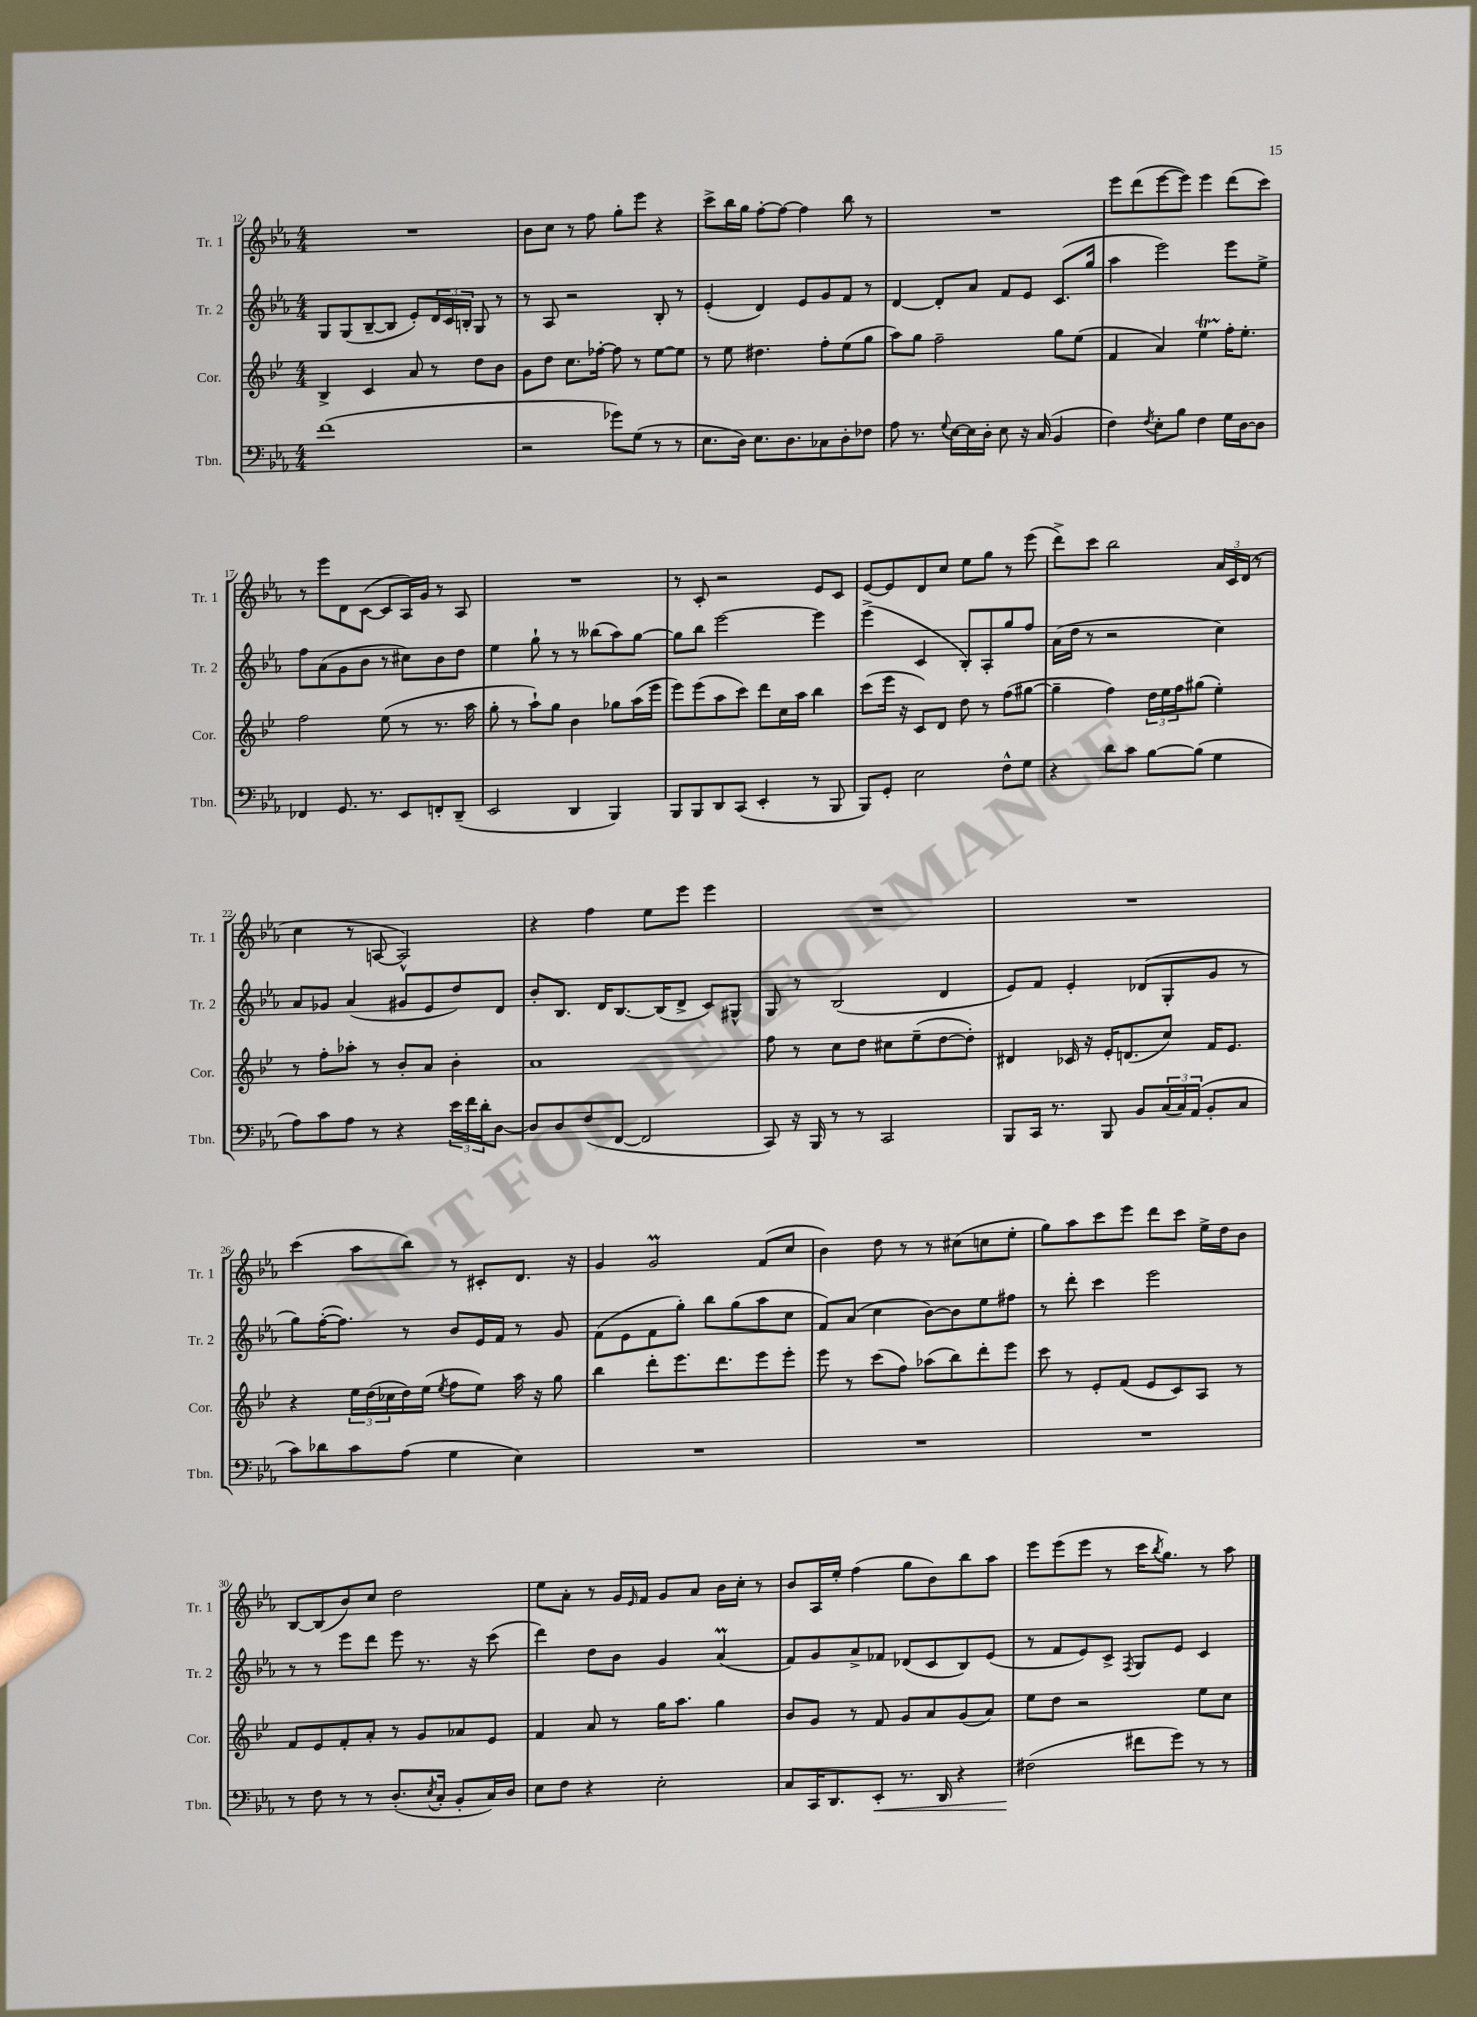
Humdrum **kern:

**kern	**dynam	**kern	**kern	**kern
*part4	*part4	*part3	*part2	*part1
*staff4	*staff4	*staff3	*staff2	*staff1
*I"Tbn.	*	*I"Cor.	*I"Tr. 2	*I"Tr. 1
*I'Tbn.	*	*I'Cor.	*I'Tr. 2	*I'Tr. 1
*clefF4	*	*clefG2	*clefG2	*clefG2
*k[b-e-a-]	*	*k[b-e-]	*k[b-e-a-]	*k[b-e-a-]
*M4/4	*	*M4/4	*M4/4	*M4/4
=12	=12	=12	=12	=12
(1f	.	4B-^/	8G/L	1r
.	.	.	(8G/	.
.	.	4c/	[8B-~/	.
.	.	.	8B-/J]	.
.	.	8a/	8e-'/L)	.
.	.	8r	24d/L	.
.	.	.	24c/	.
.	.	.	24Bn'/JJ	.
.	.	8dd\L	8G/	.
.	.	8b-\J	8r	.
=13	=13	=13	=13	=13
2r	.	8g\L	8r	8b-\L
.	.	8dd\J	8A-/	8cc\J
.	.	8.cc\L	2r	8r
.	.	.	.	8ff\
.	.	[16ff-X'\Jk	.	.
8g-X\L)	.	8ff-\]	.	8gg'\L
(8G\J	.	8r	.	8eee-\J
8r	.	[8ee-\L	8B-'/	4r
8r	.	8ee-\J]	8r	.
=14	=14	=14	=14	=14
8.E-\L	.	8r	(4e-'/	8ccc^\L
.	.	8ee-\	.	16bb-\L
16D\Jk)	.	.	.	16gg\JJ
8.E-\L	.	4.dd#X\	4d/)	[8ff'\L
.	.	.	.	8ff\J_
8.D\	.	.	.	.
.	.	.	8e-/L	4ff\]
8C-X\	.	8ff'\L	8g/	.
8D'\	.	(8ee-\	8f/J	8bb-\
8F-X\J	.	8gg\J	8r	8r
=15	=15	=15	=15	=15
8A-\	.	8aa\L)	[4d/	1r
8.r	.	8gg\J	.	.
.	.	2ff~\	8d'/L]	.
8qqG/	.	.	.	.
[16E-\LL	.	.	.	.
16E-\]	.	.	8a-/J	.
16D'\JJ	.	.	.	.
8E-\	.	.	8f/L	.
16r	.	.	8e-/J	.
(16C/	.	.	.	.
4BB-/	.	8gg\L	(8.c/L	.
.	.	(8ee-\J	.	.
.	.	.	16gg/Jk	.
=16	=16	=16	=16	=16
4F\)	.	4f/	4aa-\	8eee-\L
.	.	.	.	(8ddd\
8qF/	.	.	.	.
8E-'\L	.	4a/)	2eee-\)	[8eee-\
8B-\J	.	.	.	8eee-\J])
4F\	.	4ee-T\	.	4eee-\
16G\LL	.	16ff'\KL	8eee-\L	(8ddd\L
[16D\J	.	8.ee-'\J	.	.
8D\J]	.	.	8ee-^\J	8ccc\J)
!!LO:LB:g=z
=17	=17	=17	=17	=17
4FF-X/	.	2ff\	8ff\L	8r
.	.	.	(8a-\	8eee-\L
8.GG/	.	.	8g\	8d\
.	.	.	8b-\J	([8c\J
8.r	.	.	.	.
.	.	(8ee-\	8r	8c/L]
8EE-/L	.	8r	8cc#X\L)	16A-/L)
.	.	.	.	16g/JJ
8FFn'/	.	8.r	8b-\	8r
(8DD~/J	.	.	8dd\J	8A-/
.	.	16aa\	.	.
=18	=18	=18	=18	=18
2EE-/	.	8gg'\	4ee-\	1r
.	.	8r	.	.
.	.	8aa`\L)	8gg`\	.
.	.	8gg\J	8r	.
4DD/	.	4b-\	8r	.
.	.	.	(8bb--X\L	.
4BBB-/)	.	8gg-X\L	8aa-\)	.
.	.	(16aa\L	[8gg\J	.
.	.	16eee-\JJ	.	.
=19	=19	=19	=19	=19
8BBB-/L	.	8eee-\L)	8gg\L]	8r
8BBB-/	.	(8eee-\	8bb-\J	8c'/
8DD/	.	8aa\	[2eee-\	2r
(8CC/J	.	8ccc\J)	.	.
4EE-'/	.	8ddd\L	.	.
.	.	16cc\L	.	.
.	.	16aa\JJ	.	.
8r	.	4bb-\	4eee-\]	8e-/L
8BBB-/	.	.	.	8c/J
=20	=20	=20	=20	=20
8BBB-/L)	.	(8ccc\L	(4eee-^\	[8e-/L
8GG'/J	.	16eee-\Jk	.	8e-/]
.	.	16r	.	.
2E-\	.	8c/L)	4c/	8d/
.	.	8d/J	.	8cc/J
.	.	8dd\	8B-'/L)	8ee-\L
.	.	8r	8A-'/	8gg\J
8F^^\L	.	(8ff\L	8gg/	8r
8G\J	.	[8gg#X\J	8ff/J	(8eee-\
=21	=21	=21	=21	=21
4r	.	4gg#~\]	(16a-\LL	8ddd^\L)
.	.	.	16dd\JJ	.
.	.	.	8r	8ccc\J
8d\L	.	4ff\)	2r	2bb-\
8c\J	.	.	.	.
[8B-\L	.	24dd\LL	.	.
.	.	24ee-\	.	.
.	.	24ff\J	.	.
(8B-\J]	.	(8gg#X\J	.	.
4G\	.	4ee-'\)	4cc\)	24a-/LL
.	.	.	.	24c/
.	.	.	.	(24d/JJ
.	.	.	.	8r
!!LO:LB:g=z
=22	=22	=22	=22	=22
8A-\L)	.	8r	8a-/L	4cc\
8c\	.	8ff'\L	8g-X/J	.
8A-\J	.	8aa-X'\J	(4a-/	8r
8r	.	8r	.	[8An/
4r	.	8b-'/L	8g#X/L	2A^^/])
.	.	8a/J	8e-/	.
24e-\LL	.	4b-'\	8dd/)	.
24f\	.	.	.	.
24d'\J	.	.	.	.
[8D\J	.	.	8d/J	.
=23	=23	=23	=23	=23
8D/L]	.	1a	8b-'/L	4r
8D/	.	.	8.B-/J	.
(8F/	.	.	.	4ff\
.	.	.	16d/KL	.
[8FF/J	.	.	[8.B-/	.
2FF/]	.	.	.	8ee-\L
.	.	.	(16B-/K]	.
.	.	.	8d^/J	8eee-\J
.	.	.	8c/L)	4eee-\
.	.	.	8G#X^^/J	.
=24	=24	=24	=24	=24
8CC/)	.	8ff\	8G/	1r
16r	.	8r	8r	.
16BBB-/	.	.	.	.
8r	.	8cc\L	(2B-/	.
8r	.	8dd\J	.	.
2CC/	.	8cc#X\L	.	.
.	.	(8ee-~\	.	.
.	.	[8dd\	4d/	.
.	.	8dd'\J])	.	.
=25	=25	=25	=25	=25
8BBB-/L	.	4d#X/	8e-/L)	1r
16CC/Jk	.	.	8f/J	.
8.r	.	.	.	.
.	.	16c-X/	4e-'/	.
.	.	16r	.	.
8BBB-/	.	16e-'/KL	.	.
.	.	(8.dn/	.	.
8BB-/L	.	.	(8d-X/L	.
(24C/L	.	8cc/J)	8G'/	.
24C/)	.	.	.	.
(24AA-/JJ	.	.	.	.
8BB-'/L	.	16f/KL	8g/J	.
.	.	8.e-/J	.	.
8C/J	.	.	8r	.
!!LO:LB:g=z
=26	=26	=26	=26	=26
8c\L)	.	4r	8gg\L)	(4ccc\
8d-X\	.	.	([16ff'\K	.
.	.	.	8.ff\J])	.
8c\	.	24ee-\LL	.	8aa-\L
.	.	(24dd\	.	.
.	.	24cc-X\	.	.
(8A-\J	.	16dd\)	8r	8bb-\J)
.	.	(16ee-\JJ	.	.
.	.	8qee-/	.	.
4G\	.	8ff\L	8b-/L	8r
.	.	8ee-\J)	16e-/L	8c#X'/L
.	.	.	16f/JJ	.
4E-\)	.	16aa\	8r	8.d/J
.	.	16r	.	.
.	.	8gg\	8g/	.
.	.	.	.	16r
=27	=27	=27	=27	=27
1r	.	4bb-\	(8f\L	4g/
.	.	.	8e-\	.
.	.	8ddd'\L	8f\	2gm/
.	.	8.eee-\	8gg'\J)	.
.	.	.	8bb-\L	.
.	.	8.ddd\	.	.
.	.	.	(8gg\	.
.	.	8eee-\	8aa-\	(8f/L
.	.	8eee-'\J	8cc\J	8cc/J
=28	=28	=28	=28	=28
1r	.	8eee-\	8f/L)	4b-\)
.	.	8r	(8a-/J	.
.	.	(8ccc\L	4cc\	8dd\
.	.	8ff\J)	.	8r
.	.	(8aa-X\L	[8b-\L)	8r
.	.	8bb-\)	8b-\]	(8cc#X\L
.	.	8ddd'\	8ee-\	8ccn\
.	.	8eee-\J	8ff#X\J	8ee-'\J
=29	=29	=29	=29	=29
1r	.	8ccc\	8r	8gg\L)
.	.	8r	8ddd'\	8aa-\
.	.	8e-'/L	4ccc\	8ccc\
.	.	(8f/J	.	8eee-\J
.	.	8e-/L	2eee-\	8ddd\L
.	.	8c/)	.	8ccc\J
.	.	8A/J	.	16ee-^\LL
.	.	.	.	16dd\J
.	.	8r	.	8b-\J
!!LO:LB:g=z
=30	=30	=30	=30	=30
8r	.	8f/L	8r	[8B-/L
8F\	.	8e-/	8r	(8B-/]
8r	.	8f'/	8eee-\L	8b-/)
8r	.	8a'/J	8ddd\J	8cc/J
(8.D'/L	.	8r	8eee-\	2dd\
.	.	8g/L	8.r	.
8qE-/	.	.	.	.
16C'/Jk	.	.	.	.
8BB-'/L	.	8a-X/	.	.
.	.	.	16r	.
16C/L)	.	8e-/J	(8ccc\	.
16D/JJ	.	.	.	.
=31	=31	=31	=31	=31
8E-\L	.	4f/	4ddd\)	8ee-\L
8F\J	.	.	.	8a-'\J
4r	.	8a/	8dd\L	8r
.	.	8r	8b-\J	16g/LL
.	.	.	.	16qqe-/
.	.	.	.	16f/JJ
2E-'\	.	16gg\KL	4g/	8g/L
.	.	8.aa\J	.	.
.	.	.	.	8a-/J
.	.	4gg\	(4a-M/	16b-\LL
.	.	.	.	16cc'\JJ
.	.	.	.	8r
=32	=32	=32	=32	=32
8C/L	.	8b-/L	8f/L)	8b-/L
16CC/K	.	8g/J	8g/	16A-/L
8.DD/	.	.	.	16ee-'/JJ
.	.	8r	8a-^/	(4ff\
!	!LO:HP:b	!	!	!
8EE-'/J	<	8f/	8f-X/J	.
8.r	.	8g/L	(8d-X/L	8gg\L
.	.	8a/	8c/	8b-\)
16DD/	.	.	.	.
4r	.	(8g/	8B-/)	8bb-\
.	.	8a/J)	(8e-/J	8aa-\J
=33	=33	=33	=33	=33
(2F#X\	.	8ee-\L	8r	8eee-\L
.	.	8dd\J	8f/L	(8eee-\
.	.	2r	8e-/)	8eee-\J
.	.	.	8c^/J	8r
.	.	.	8qF/	.
8f#X\L	[	.	8G/L	16ccc\KL
.	.	.	.	8qbb-/
.	.	.	.	8.gg\J)
8g\J)	.	.	8e-/J	.
8r	.	8ee-\L	4c/	8r
8r	.	8cc\J	.	8aa-\
==	==	==	==	==
*-	*-	*-	*-	*-
